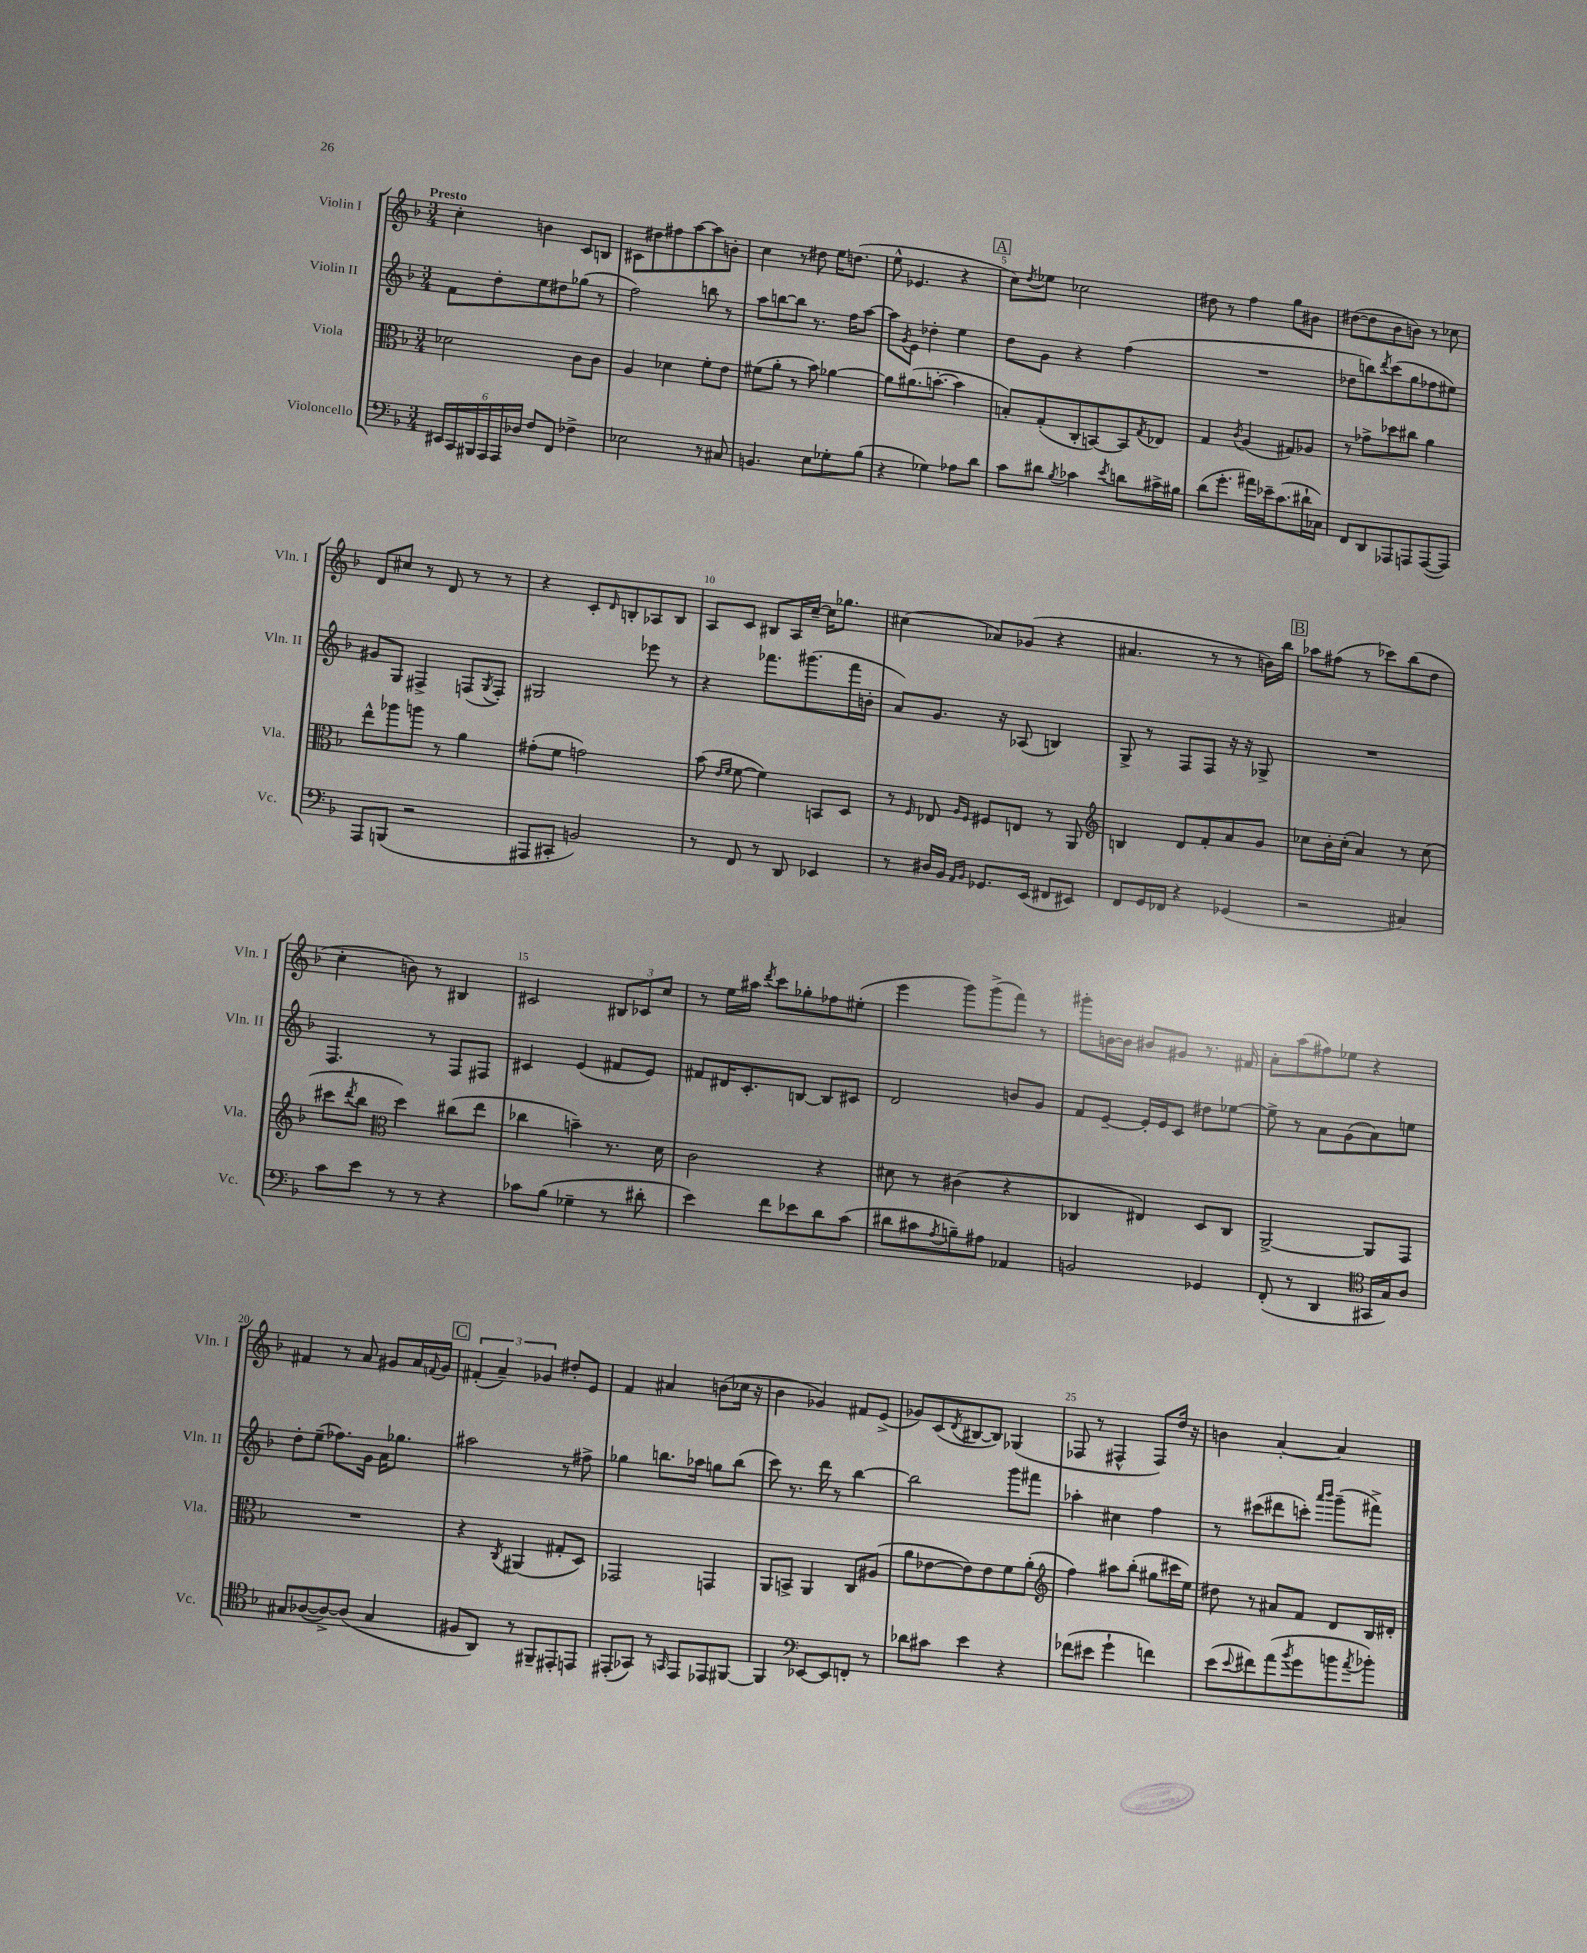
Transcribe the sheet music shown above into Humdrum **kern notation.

**kern	**kern	**kern	**kern
*staff4	*staff3	*staff2	*staff1
*clefF4	*clefC3	*clefG2	*clefG2
*k[b-]	*k[b-]	*k[b-]	*k[b-]
*M3/4	*M3/4	*M3/4	*M3/4
24EE#	2d-	8f	4cc'
24CC	.	.	.
24BBB#	.	.	.
24AAA	.	8dd'	.
24AAA	.	.	.
24D-	.	.	.
8F	.	8ee	4b
8FF	.	8dd#	.
4F-^	8c	(8gg-	8c
.	8c	8r	8B
=	=	=	=
2E-	4A	2ff)	8c#
.	.	.	8dd#
.	4d-	.	8ff#
.	.	.	[8aa
8r	8f'	8bb	8aa]
8C#	8e	8r	8b'
=	=	=	=
4.BB	(8f#	8aa	4cc
.	8a'	[8bb	.
.	8r	8bb]	8r
8E	8b-)	8.r	8dd#
8G-'	[4a-	.	16ee
.	.	16ff	(8.dd
(8B-	.	[8aa	.
=	=	=	=
4r	8a-]	8aa]	8ee^^
.	.	8qg	.
.	(8.a#	8e	4.e-
4G-)	.	4dd-'	.
.	[8.b'	.	.
8A-	4b]	4ee	4r
8d	.	.	.
=	=	=	=
8c	8B')	8dd	8cc)
.	.	.	8qdd
8d#	(8G'	8g	8ee-
8qB-	.	.	.
4c-	8C'	4r	2cc-
.	[8BB)	.	.
8qe	.	.	.
8d	8BB]	(4ff	.
.	8qG	.	.
16c#^	8E-	.	.
16B#	.	.	.
=	=	=	=
(8d	4G	2.r	8dd#
8.g'	.	.	8r
.	8qc	.	.
.	(4A	.	4ff
16a#)	.	.	.
16e-~	.	.	.
(8.c	.	.	.
.	8G#)	.	8gg
16d#`	8A-	.	8b#
16C-)	.	.	.
=	=	=	=
8FF	8r	8dd-	([8dd#
8DD	8g-^	8bb)	8dd#]
.	.	8qddd	.
8AAA-	8dd-	(8ccc	8b-
8AAA	8cc#	8gg	8b)
([8AAA	4a	8ff-	8r
8AAA])	.	8ee#)	8cc-
=	=	=	=
8AAA	8ee^^	8g#	8d
(8BBB	8aa-	8G	8cc#
2r	8aa	4F#^	8r
.	8r	.	8d
.	4a	(8F	8r
.	.	8qG	.
.	.	8F')	8r
=	=	=	=
8AAA#	(8g#'	2G#	4r
8CC#'	8f	.	.
2BB)	2g)	.	8c'
.	.	.	16qqd
.	.	.	8B'
.	.	8eee-	8A-
.	.	8r	8B
=	=	=	=
8r	(8b-	4r	8A
.	16qqe	.	.
.	16qqf	.	.
8FF	[8f	.	8c
8r	4f])	8.fff-	8B#
8DD	.	.	16A
.	.	(8.ggg#	[16cc~
4EE-	8BB	.	16cc]
.	.	.	8.gg-
.	8D	16fff-	.
.	.	16b'	.
=	=	=	=
8r	8r	8a)	(4cc#
.	16qqF	.	.
16D#	8E-	8.g	.
16BB-	.	.	.
16qqAA	16qqA	.	.
16qqBB-	16qqF	.	.
8.GG-	8F#	.	8a-)
.	.	16r	.
.	8E	(8A-	(8g-
(16EE	.	.	.
8FF#	8r	4B)	4r
8EE#)	8AA	.	.
=	=	=	=
*	*clefG2	*	*
8FF	4B	8G^	4.a#
16GG	.	8r	.
16FF-	.	.	.
4r	8d	8F	.
.	8f'	8F	8r
(4GG-	8a	16r	8r
.	.	16r	.
.	8g	8G-^	16b)
.	.	.	16bb-
=	=	=	=
2r	8cc-	2.r	8aa-
.	16b-'	.	(8ff#
.	(16cc-'	.	.
.	4a)	.	8r
.	.	.	8ccc-)
4C#)	8r	.	(8bb-
.	(8cc-	.	8dd
=	=	=	=
8c	8ccc#	4.F	4cc'
.	8qddd	.	.
8e	8bb-	.	.
*	*clefC3	*	*
8r	4dd)	.	8b)
8r	.	8r	8r
4r	(8cc#	8F	4B#
.	8ee	8F#	.
=	=	=	=
8c-	4cc-	4c#	2c#
(8B-	.	.	.
4G-~	4b~)	(4e	.
8r	8.r	8f#	12B#
.	.	.	12c-
8d#'	.	8e)	.
.	.	.	12cc
.	16d	.	.
=	=	=	=
4e)	2c	8f#	8r
.	.	16d#	16ee
.	.	8.c'	16aa#
.	.	.	8qddd
8f	.	.	8ccc
8e-	.	[8B	8gg-'
8d	4r	8B]	8ff-
(8c	.	8c#	(8ee#'
=	=	=	=
8d#	8d#	2d	4eee
8c#	8r	.	.
8qA	.	.	.
8B~)	(4c#	.	8ggg)
8A#	.	.	(8ggg^
4AA-	4r	8b	8fff)
.	.	8g	8r
=	=	=	=
2BB	4C-	8f	8ggg#'
.	.	[8e~	[16b
.	.	.	16b]
.	4E#)	16e']	8b#
.	.	16e	.
.	.	8c	8g#
4GG-	8D	8dd#	8.r
.	8C-	[8ee-	.
.	.	.	16f#
=	=	=	=
(8FF'	[2AA^	8ee-^]	8a'
8r	.	8r	(8aa
4DD	.	8a	8ff#)
.	.	(8g	8ee-
*clefC4	*	*	*
16GG#	8AA]	8a)	4r
16G)	.	.	.
8A	8GG	8ee	.
=	=	=	=
8G#	2.r	8dd'	4f#
([8A-	.	(8ee~	.
8A-^_)	.	8.ff-)	8r
(8A-]	.	.	8a
.	.	16g	.
4G#	.	16a	8g#
.	.	8.gg-	.
.	.	.	16a
.	.	.	8qqf
.	.	.	16g#
=	=	=	=
8F#	4r	2aa#	(6f#'
8AA)	.	.	.
.	.	.	6a~)
.	8qC	.	.
8r	(4AA#	.	.
.	.	.	6g-
8FF#~	.	.	.
8EE#'	8G#'	8r	8dd#'
8EE	8D)	8ff#^	8e
=	=	=	=
(8EE#'	2GG-	4gg-	4f
8GG-)	.	.	.
8r	.	8.bb	4a#
16qqGG	.	.	.
8EE#	.	.	.
.	.	16aa-	.
8EE-	4GG	8gg	(8b
[8FF#	.	(8bb	16cc-
.	.	.	16r
=	=	=	=
4FF#]	8AA	8ccc)	4b-
.	8BB^	8.r	.
*clefF4	*	*	*
[8EE-	4AA	.	4g-)
.	.	16ddd	.
8EE-]	.	8r	.
8FF'	8C	[4bb-	8f#
8r	(8A#	.	(8e^
=	=	=	=
8d-	8a	2bb-]	8g-)
8c#	[8e-	.	(8c
.	.	.	8qd
4e	8e-])	.	[8B#
.	8e-	.	8B#])
4r	8f	8ggg	(4G-
.	(8a'	8fff#	.
=	=	=	=
*	*clefG2	*	*
(8f-	4ff)	4aa-'	8F-
8e#	.	.	8r
4g`	8aa#	4cc#	4F#^^
.	(8bb-'	.	.
4f)	8gg#	4ff	8F#)
.	16ccc#	.	16dd
.	16ee)	.	16r
=	=	=	=
(8e	8dd#	8r	4b
8qqe	.	.	.
8f#)	8r	(8ccc#	.
(8a	8a#	8ddd#	[4a'
8qb-	.	.	.
8g	8f	8ccc')	.
.	.	16qqaaa	.
.	.	16qqbbb-	.
8b	8d	(8ggg~	4a]
8qa	.	.	.
8b-')	16B-	8fff#^)	.
.	16d#'	.	.
==	==	==	==
*-	*-	*-	*-
